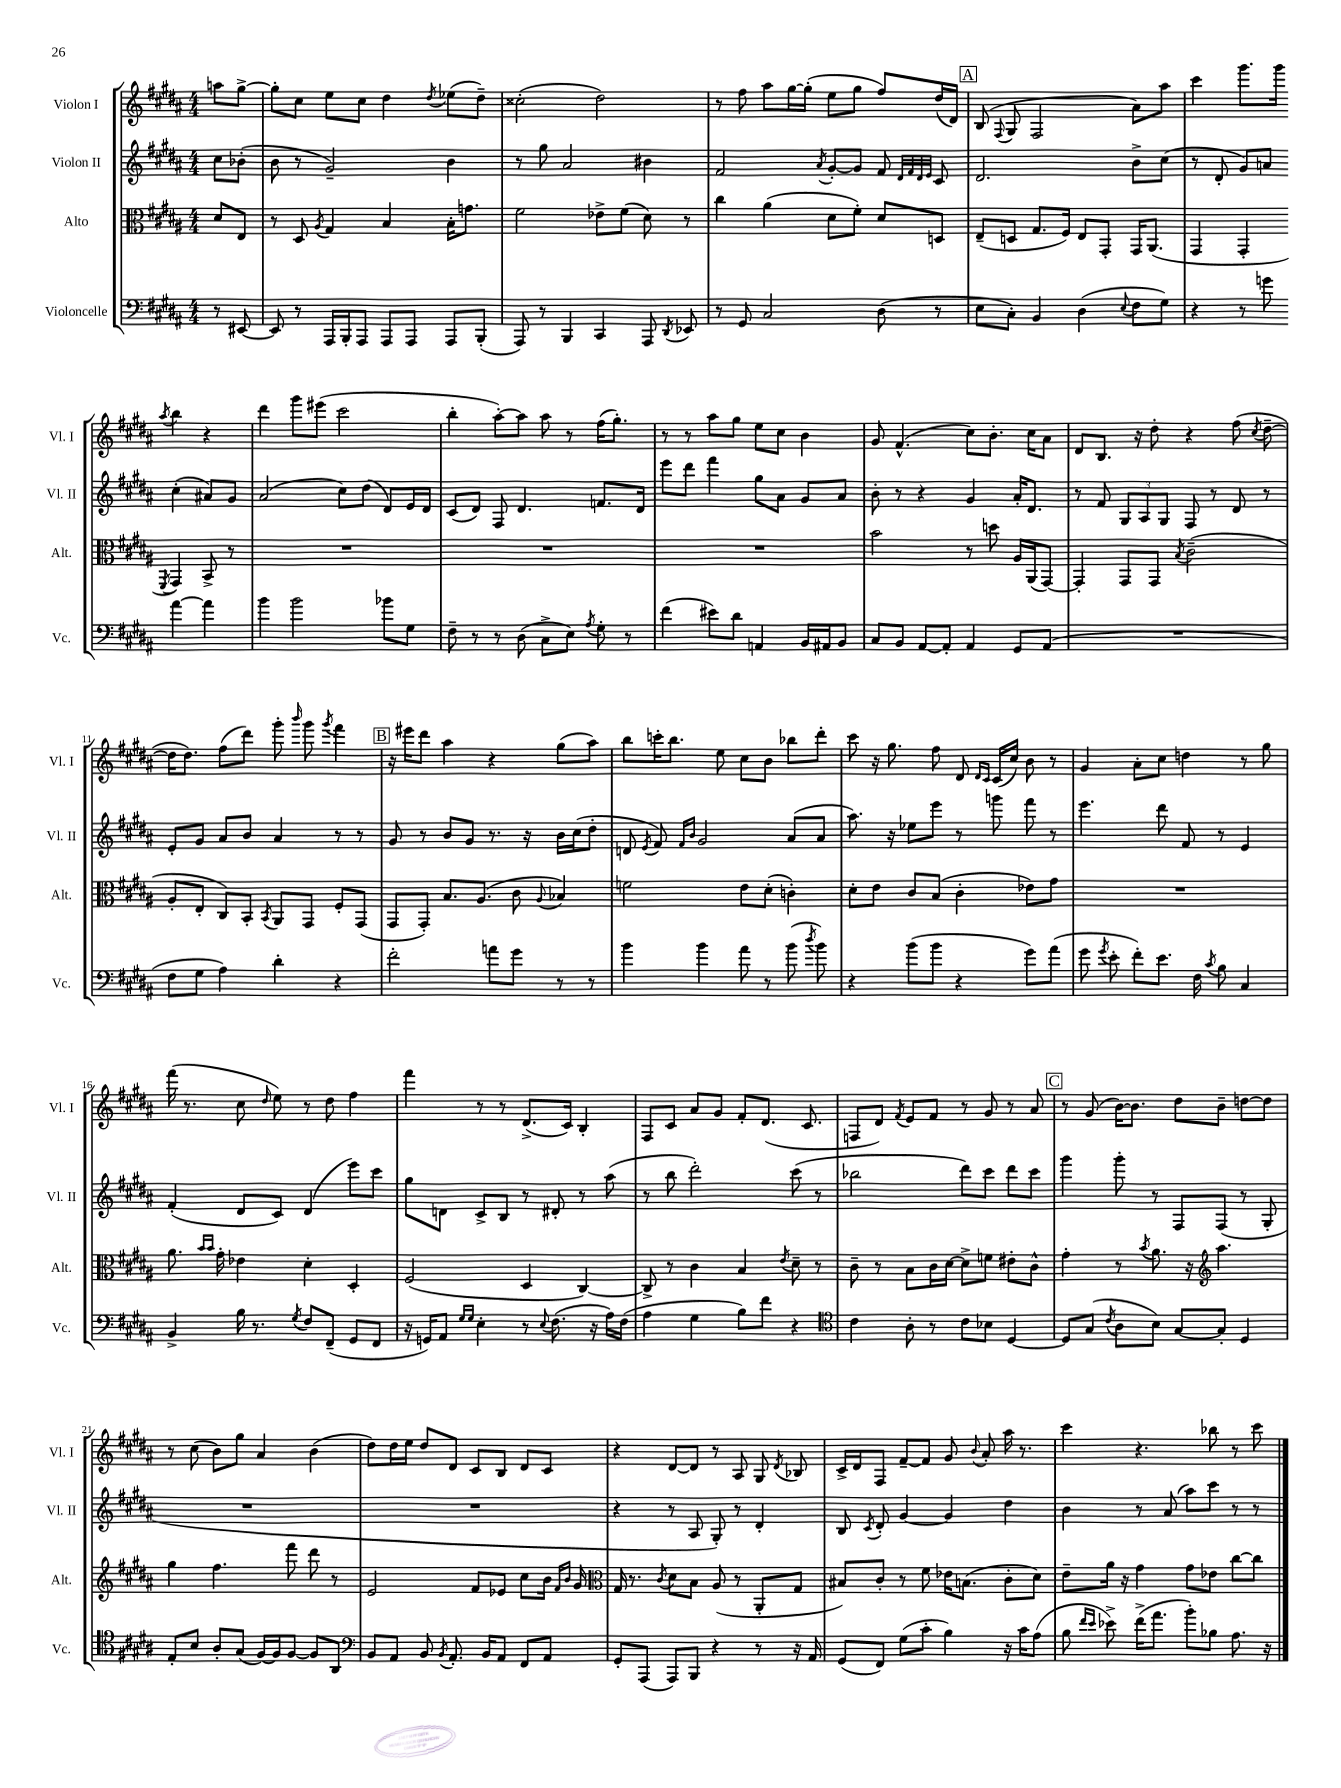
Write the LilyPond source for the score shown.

<<
\new StaffGroup <<
\new Staff = "s0" \with { instrumentName = "Violon I" shortInstrumentName = "Vl. I" } {
    \clef treble \key b \major \numericTimeSignature \time 4/4 \partial 4
    \autoBeamOff a''8[ gis''8]~-> |
    gis''8[-. cis''8] e''8[ cis''8] dis''4 \acciaccatura { dis''8 } ees''8[( dis''8]--) |
    cisis''2-.( dis''2) |
    r8 fis''8 ais''8[ gis''16~ gis''16]-.( e''8[ gis''8] fis''8[) dis''16( dis'16]) |
    \mark \markup { \box "A" } b8( \appoggiatura { fis8 } gis8 fis2 ais'8[) ais''8] |
    cis'''4 gis'''8.[ gis'''16] \acciaccatura { ais''8 } b''4 r4 |
    dis'''4 gis'''8[ eis'''8]( cis'''2 |
    b''4-. ais''8[~-.) ais''8] ais''8 r8 fis''16[( gis''8.]-.) |
    r8 r8 ais''8[ gis''8] e''8[ cis''8] b'4 |
    gis'8 fis'4.-^( cis''8[) b'8.]-. cis''16[ ais'8] |
    dis'8[ b8.] r16 dis''8-. r4 fis''8( \acciaccatura { cis''8 } dis''8~-- |
    dis''16[ dis''8.]) fis''8[( dis'''8]) gis'''8-. \grace { b'''16 } gis'''8 \acciaccatura { gis'''8 } fis'''4 |
    \mark \markup { \box "B" } r16 eis'''16[ dis'''8] ais''4 r4 gis''8[( ais''8]) |
    b''8[ c'''16-. b''8.] e''8 cis''8[ b'8] bes''8[ dis'''8]-. |
    cis'''8 r16 gis''8. fis''8 dis'8 \grace { dis'16[ cis'16] } cis'16[( cis''16]) b'8 r8 |
    gis'4 ais'8[-. cis''8] d''4 r8 gis''8 |
    fis'''16( r8. cis''8 \grace { dis''16 } e''8) r8 dis''8 fis''4 |
    fis'''4 r8 r8 dis'8.[->( cis'16]) b4-. |
    fis8[ cis'8] ais'8[ gis'8] fis'8[-. dis'8.]( cis'8. |
    f8[ dis'8]) \acciaccatura { fis'8 } e'8[ fis'8] r8 gis'8 r8 ais'8 |
    \mark \markup { \box "C" } r8 gis'8( b'16[~) b'8.] dis''8[ b'8]-- d''8[~ d''8] |
    r8 cis''8( b'8[) gis''8] ais'4 b'4( |
    dis''8[) dis''16 e''16] dis''8[ dis'8] cis'8[ b8] dis'8[ cis'8] |
    r4 dis'8[~ dis'8] r8 ais8 gis8 \acciaccatura { dis'8 } bes8 |
    cis'16[-> dis'16 fis8] fis'8[~-- fis'8] gis'8 \appoggiatura { b'8 } ais'8-. ais''16 r8. |
    cis'''4 r4. bes''8 r8 cis'''8 \bar "|." |
}
\new Staff = "s1" \with { instrumentName = "Violon II" shortInstrumentName = "Vl. II" } {
    \clef treble \key b \major \numericTimeSignature \time 4/4 \partial 4
    \autoBeamOff cis''8[ bes'8]-.( |
    b'8 r8 gis'2--) b'4 |
    r8 gis''8 ais'2 bis'4 |
    fis'2 \acciaccatura { ais'8 } gis'8[~-. gis'8] fis'8 \grace { dis'32[ fis'32 dis'32 e'32] } cis'8 |
    \mark \markup { \box "A" } dis'2. b'8[-> cis''8]( |
    r8 dis'8-. gis'8[) a'8] cis''4-.( ais'8[) gis'8] |
    ais'2( cis''8[) dis''8]( dis'8[) e'16 dis'16] |
    cis'8[( dis'8]) fis8 dis'4. f'8.[ dis'16] |
    e'''8[ dis'''8] fis'''4 gis''8[ ais'8] gis'8[ ais'8] |
    b'8-. r8 r4 gis'4 ais'16[-. dis'8.] |
    r8 fis'8 \tuplet 3/2 { gis8[ ais8 gis8] } fis8 r8 dis'8 r8 |
    e'8[-. gis'8] ais'8[ b'8] ais'4 r8 r8 |
    \mark \markup { \box "B" } gis'8 r8 b'8[ gis'8] r8. r16 b'16[ cis''16( dis''8]-. |
    d'8 \acciaccatura { e'8 } fis'8) \grace { fis'16[ b'16] } gis'2 ais'8[( ais'8] |
    ais''8.) r16 ees''8[ e'''8] r8 g'''8 fis'''8 r8 |
    e'''4. dis'''8 fis'8 r8 e'4 |
    fis'4-.( dis'8[ cis'8]) dis'4( e'''8[) cis'''8] |
    gis''8[ d'8] cis'8[-> b8] r8 dis'8-. r8 ais''8( |
    r8 b''8 dis'''2-.) cis'''8( r8 |
    bes''2 dis'''8[) cis'''8] dis'''8[ cis'''8] |
    \mark \markup { \box "C" } gis'''4 gis'''8-. r8 fis8[ fis8]( r8 gis8-. |
    R1 |
    R1 |
    r4 r8 ais8 gis8-.) r8 dis'4-. |
    b8 \acciaccatura { cis'8 } dis'8-. gis'4~ gis'4 dis''4 |
    b'4 r8 ais'8( ais''8[) cis'''8] r8 r8 \bar "|." |
}
\new Staff = "s2" \with { instrumentName = "Alto" shortInstrumentName = "Alt." } {
    \clef alto \key b \major \numericTimeSignature \time 4/4 \partial 4
    \autoBeamOff dis'8[ e8] |
    r8 dis8 \acciaccatura { ais8 } gis4 b4 b16[-. g'8.] |
    fis'2 ees'8[-> fis'8]( dis'8) r8 |
    cis''4 ais'4( dis'8[ fis'8]-.) dis'8[ d8] |
    \mark \markup { \box "A" } e8[--( d8] gis8.[ fis16]) e8[ gis,8]-. gis,16[ ais,8.]( |
    gis,4 gis,4-. \acciaccatura { fis,8 } gis,4) b,8-> r8 |
    R1 |
    R1 |
    R1 |
    b'2 r8 d''8 ais16[ ais,16( gis,8]~) |
    gis,4-. gis,8[ gis,8] \acciaccatura { b8 } cis'2--( |
    ais8[-. e8]-. cis8[) b,8]-. \acciaccatura { b,8 } ais,8[ gis,8] fis8[-. gis,8]( |
    \mark \markup { \box "B" } gis,8[ gis,8]-.) b8.[ ais8.]( cis'8 \appoggiatura { ais8 } bes4) |
    f'2 e'8[ dis'8]-.( c'4-.) |
    dis'8[-. e'8] cis'8[ b8]( cis'4-. ees'8[) gis'8] |
    R1 |
    ais'8. \grace { b'16[ b'16] } gis'16-. ees'4 dis'4-. dis4-. |
    fis2( dis4 cis4~) |
    cis8-> r8 cis'4 b4 \acciaccatura { e'8 } dis'8-- r8 |
    cis'8-- r8 b8[ cis'16 dis'16]~ dis'8[-> f'8] eis'8[-. cis'8]-^ |
    \mark \markup { \box "C" } gis'4-. r8 \acciaccatura { b'8 } ais'8. r16 \clef treble ais''4. |
    gis''4 fis''4. fis'''8 dis'''8 r8 |
    e'2 fis'8[ ees'8] cis''8[ b'16] \grace { fis'16[ b'16] } gis'16 |
    \clef alto gis16 r8. \acciaccatura { cis'8 } dis'8[ b8] ais8( r8 ais,8[-. gis8] |
    bis8[) cis'8]-. r8 fis'8 ees'16[ b8.]( cis'8[-. dis'8]) |
    e'8[-- ais'16] r16 gis'4 gis'8[ ees'8] cis''8[~ cis''8] \bar "|." |
}
\new Staff = "s3" \with { instrumentName = "Violoncelle" shortInstrumentName = "Vc." } {
    \clef bass \key b \major \numericTimeSignature \time 4/4 \partial 4
    \autoBeamOff r8 eis,8~ |
    eis,8 r8 ais,,16[ b,,16-. ais,,8] ais,,8[ ais,,8] ais,,8[ b,,8]-.( |
    ais,,8) r8 b,,4 cis,4 ais,,8 \acciaccatura { dis,8 } ees,8 |
    r8 gis,8 cis2 dis8( r8 |
    \mark \markup { \box "A" } e8[ cis8]-.) b,4 dis4( \appoggiatura { e8 } fis8[ gis8]) |
    r4 r8 g'8 ais'4~ ais'4 |
    b'4 b'2 bes'8[ gis8] |
    fis8-- r8 r8 dis8( cis8[-> e8]) \acciaccatura { ais8 } gis8-. r8 |
    fis'4( eis'8[) dis'8] a,4 b,16[ ais,16 b,8] |
    cis8[ b,8] ais,8[~ ais,8]-. ais,4 gis,8[ ais,8]( |
    R1 |
    fis8[ gis8] ais4) dis'4-. r4 |
    \mark \markup { \box "B" } fis'2-. a'8[ gis'8] r8 r8 |
    b'4 b'4 ais'8 r8 b'8( \acciaccatura { dis''8 } b'8) |
    r4 b'8[( b'8] r4 gis'8[) ais'8]( |
    gis'8 \acciaccatura { gis'8 } e'8-. fis'8[-.) e'8.] fis16 \acciaccatura { cis'8 } b8 cis4 |
    b,4-> b16 r8. \acciaccatura { gis8 } fis8[ fis,8]--( gis,8[ fis,8] |
    r16 g,16[) ais,8] \grace { gis16[ gis16] } e4-. r8 \appoggiatura { e8 } fis8.( r16 ais16[) fis16]( |
    ais4 gis4 b8[) fis'8] r4 |
    \clef tenor cis'4 ais8-. r8 cis'8[ bes8] dis4~ |
    \mark \markup { \box "C" } dis8[ gis8]( \acciaccatura { cis'8 } ais8[ b8]) gis8[~ gis8]-. dis4 |
    e8[-. b8] ais8[-. gis8]( fis16[~) fis16 fis8]~ fis8[ ais,8] |
    \clef bass b,8[ ais,8] b,8 \acciaccatura { b,8 } ais,8.-. b,16[ ais,8] fis,8[ ais,8] |
    gis,8[-. ais,,8]( ais,,8[) b,,8] r4 r8 r16 ais,16 |
    gis,8[( fis,8]) gis8[( cis'8]-. b4) r16 cis'16[ ais8]( |
    b8 \grace { fis'16[ e'16] } ees'8->) fis'16[->( ais'8.] b'8[-.) bes8] ais8. r16 \bar "|." |
}
>>
>>
